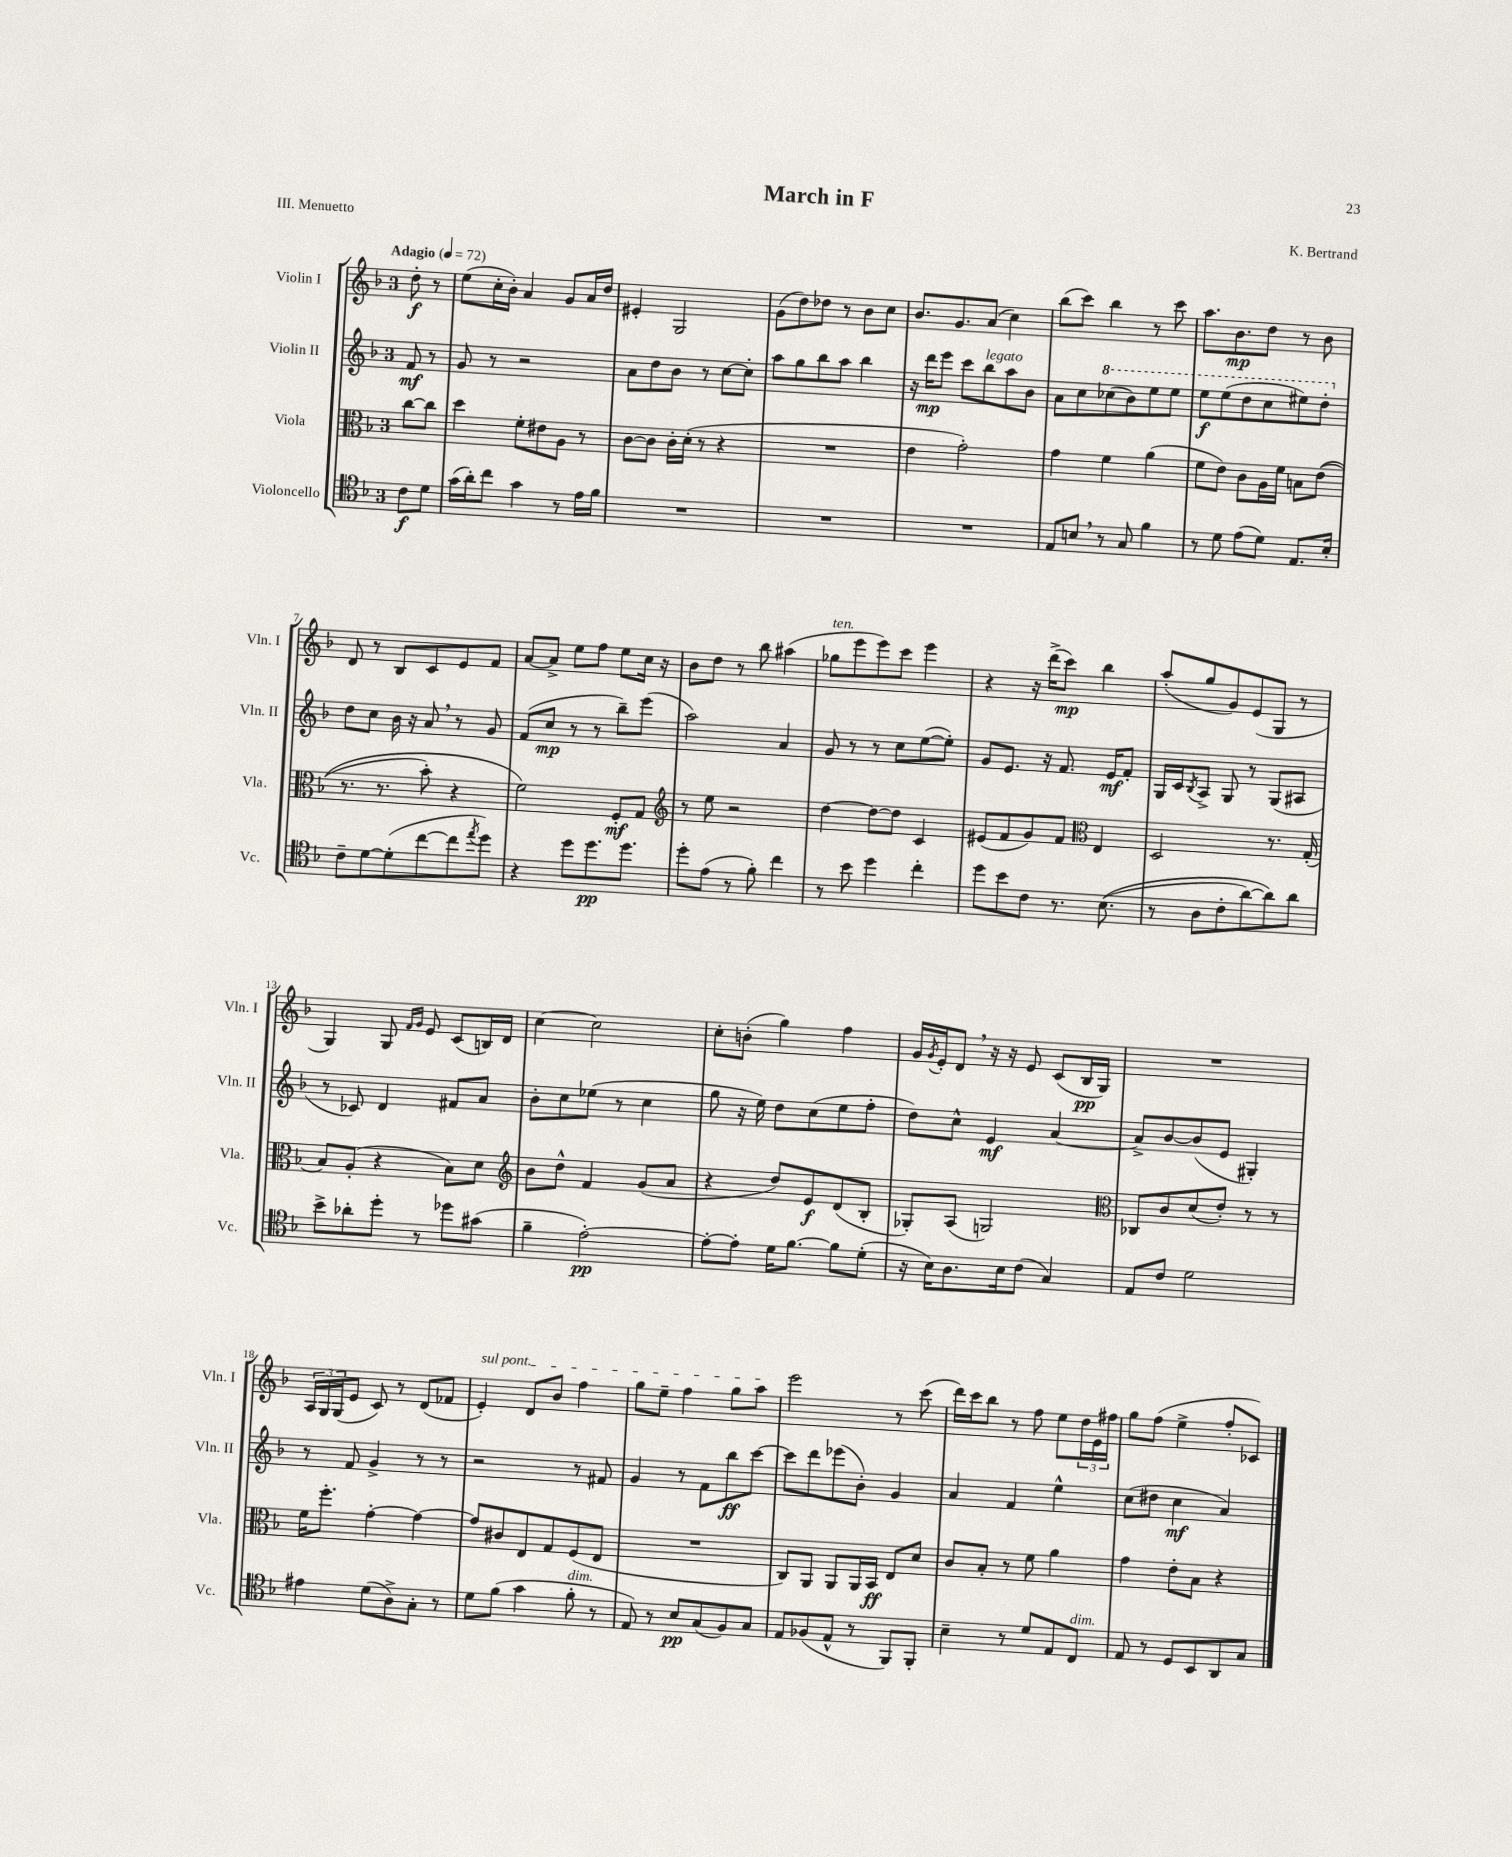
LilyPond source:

\header { title = "March in F" composer = "K. Bertrand" piece = "III. Menuetto" }
<<
\new StaffGroup <<
\new Staff = "s0" \with { instrumentName = "Violin I" shortInstrumentName = "Vln. I" } {
    \clef treble \key f \major \once \override Staff.TimeSignature.style = #'single-digit \time 3/4 \partial 4 \tempo "Adagio" 4 = 72
    d''8-.\f r8 |
    e''8( c''16-. bes'16-.) a'4 g'8 a'16 d''16 |
    eis'4-. g2 |
    g'8( d''8) des''8 r8 bes'8 c''8 |
    bes'8. g'8. a'8( c''4) |
    bes''8( c'''8) bes''4 r8 c'''8 |
    a''8. bes'8.\mp d''8 r8 bes'8 |
    d'8 r8 bes8 c'8 e'8 f'8 |
    a'8~ a'8-> e''8 f''8 e''8 c''16 r16 |
    bes'8 d''8 r8 bes''8 ais''4( |
    ges''8^\markup { \italic "ten." } e'''8 e'''8) c'''8 e'''4 |
    r4 r16 d'''16->( c'''8\mp) bes''4 |
    a''8-.( g''8 g'8) e'8( g8 r8 |
    g4) g8 \grace { f'16 g'16 } e'8 c'8( b16) d'16 |
    c''4~ c''2 |
    c''8-. b'8-.( g''4) f''4 |
    g'16 \acciaccatura { g'8 } e'16-. d'8 \breathe r16 r16 e'8 c'8( bes16\pp g16) |
    R2. |
    \tuplet 3/2 { a16 g16 g16( } e'8 c'8) r8 d'8( fes'8 |
    \once \override TextSpanner.bound-details.left.text = \markup { \italic "sul pont." } e'4-.\startTextSpan) d'8 bes'8 f''4 |
    g''8 e''8-- f''4 g''8 a''8\stopTextSpan |
    e'''2 r8 c'''8( |
    d'''16) c'''16 bes''8 r8 f''8 e''8 \tuplet 3/2 { d''16 e'16 fis''16 } |
    g''8 f''8( e''4-> f''8-. ces'8) \bar "|." |
}
\new Staff = "s1" \with { instrumentName = "Violin II" shortInstrumentName = "Vln. II" } {
    \clef treble \key f \major \once \override Staff.TimeSignature.style = #'single-digit \time 3/4 \partial 4
    f'8\mf r8 |
    g'8 r8 r2 |
    a'8 d''8 bes'8 r8 c''8~ c''8-. |
    a''8 g''8 bes''8 a''8 bes''4 |
    r16 d'''16\mp e'''8 c'''8 bes''8^\markup { \italic "legato" } a''8 bes'8 |
    a'8 c''8 \ottava #1 ces'''8( bes''8) e'''8 e'''8 |
    e'''8\f e'''8( d'''8 c'''8 eis'''8) d'''8-. \ottava #0 |
    d''8 c''8 bes'16 r16 a'8 \breathe r8 g'8 |
    f'8( c''8\mp r8 r8 bes''8--) e'''8( |
    a''2) a'4 |
    g'8 r8 r8 c''8 e''8~( e''8-.) |
    g'8 e'8. r16 f'8. e'16\mf f'8-. |
    g16 c'16 \acciaccatura { bes8 } a8-> g8 r8 g8( ais8 |
    r8 ces'8) d'4 fis'8 a'8 |
    bes'8-. c''8 ees''8( r8 c''4 |
    g''8 r16 e''16) d''8 c''8( e''8 f''8-. |
    d''8) c''8-^ e'4\mf a'4~ |
    a'8-> bes'8~ bes'8( e'8 gis4-.) |
    r8 f'8 g'4-> r8 r8 |
    r2 r8 fis'8 |
    g'4 r8 f'8 bes''8\ff c'''8~ |
    c'''8 d'''8 ees'''8( bes'8-.) g'4 |
    a'4 f'4 e''4-^ |
    c''8( dis''8 c''4\mf a'4) \bar "|." |
}
\new Staff = "s2" \with { instrumentName = "Viola" shortInstrumentName = "Vla." } {
    \clef alto \key f \major \once \override Staff.TimeSignature.style = #'single-digit \time 3/4 \partial 4
    c''8~ c''8 |
    d''4 f'8-. eis'8 a8 r8 |
    c'8~ c'8 c'16-. d'16-.( r8 r4 |
    R2. |
    e'4 g'2-.) |
    g'4 f'4 a'4( |
    f'8 e'8) c'8 a16 f'16 b8 e'8(\( |
    r8. r8. bes'8-.) r4 |
    f'2\) f8-.\mf g8 |
    \clef treble r8 e''8 r2 |
    d''4~ d''8~ d''8 c'4 |
    eis'8( f'8 g'8) f'8 \clef alto e4 |
    d2 r8. g16-.( |
    bes8) a8-.( r4 bes8) d'8 |
    \clef treble bes'8 d''8-^ f'4 g'8( a'8 |
    r4 d''8) e'8\f d'8( bes8-. |
    ges8-.) a8( g2) |
    \clef alto ces8 c'8 d'8( e'8-.) r8 r8 |
    f'16 f''8.-. g'4~-. g'4~ |
    g'8 cis'8 e8 g8 f8( e8 |
    R2. |
    c8) a,8 a,8 a,16 bes,16\ff e8 d'8 |
    c'8 bes8-. r8 f'8 a'4 |
    g'4 e'8-. bes8 r4 \bar "|." |
}
\new Staff = "s3" \with { instrumentName = "Violoncello" shortInstrumentName = "Vc." } {
    \clef tenor \key f \major \once \override Staff.TimeSignature.style = #'single-digit \time 3/4 \partial 4
    c'8\f d'8 |
    g'16( a'16-.) c''8 g'4 r8 e'16 f'16 |
    R2. |
    R2. |
    R2. |
    e8 b8 \breathe r8 g8 f'4 |
    r8 d'8 e'8( d'8) e8. bes16-. |
    c'8-- d'8~ d'8-.( c''8~ c''8 \acciaccatura { e''8 } d''8) |
    r4 d''8 d''8.\pp d''8. |
    d''8-. e'8( r8 f'8-.) c''4 |
    r8 bes'8 d''4 c''4-. |
    d''8 bes'8 c'8 r8. bes8.(\( |
    r8 a8 c'8-. a'8~) a'8\) a'8 |
    bes'8-> aes'8-. d''8-. r8 des''8 gis'8( |
    f'4-- e'2~-.\pp) |
    e'8~-. e'8-. d'16 f'8.~ f'8 d'8-.( |
    r16 bes16) a8. bes16 c'8( g4) |
    e8 c'8 d'2 |
    eis'4 d'8( a8->) g8-. r8 |
    d'8 f'8( g'4 f'8-.^\markup { \italic "dim." } r8 |
    e8) r8 bes8\pp g8( f8) g8 |
    e8 fes8( e8-^ r8 f,8) f,8-. |
    bes4-- r8 d'8 e8 c8^\markup { \italic "dim." } |
    e8 r8 d8 bes,8 a,8 g8 \bar "|." |
}
>>
>>
